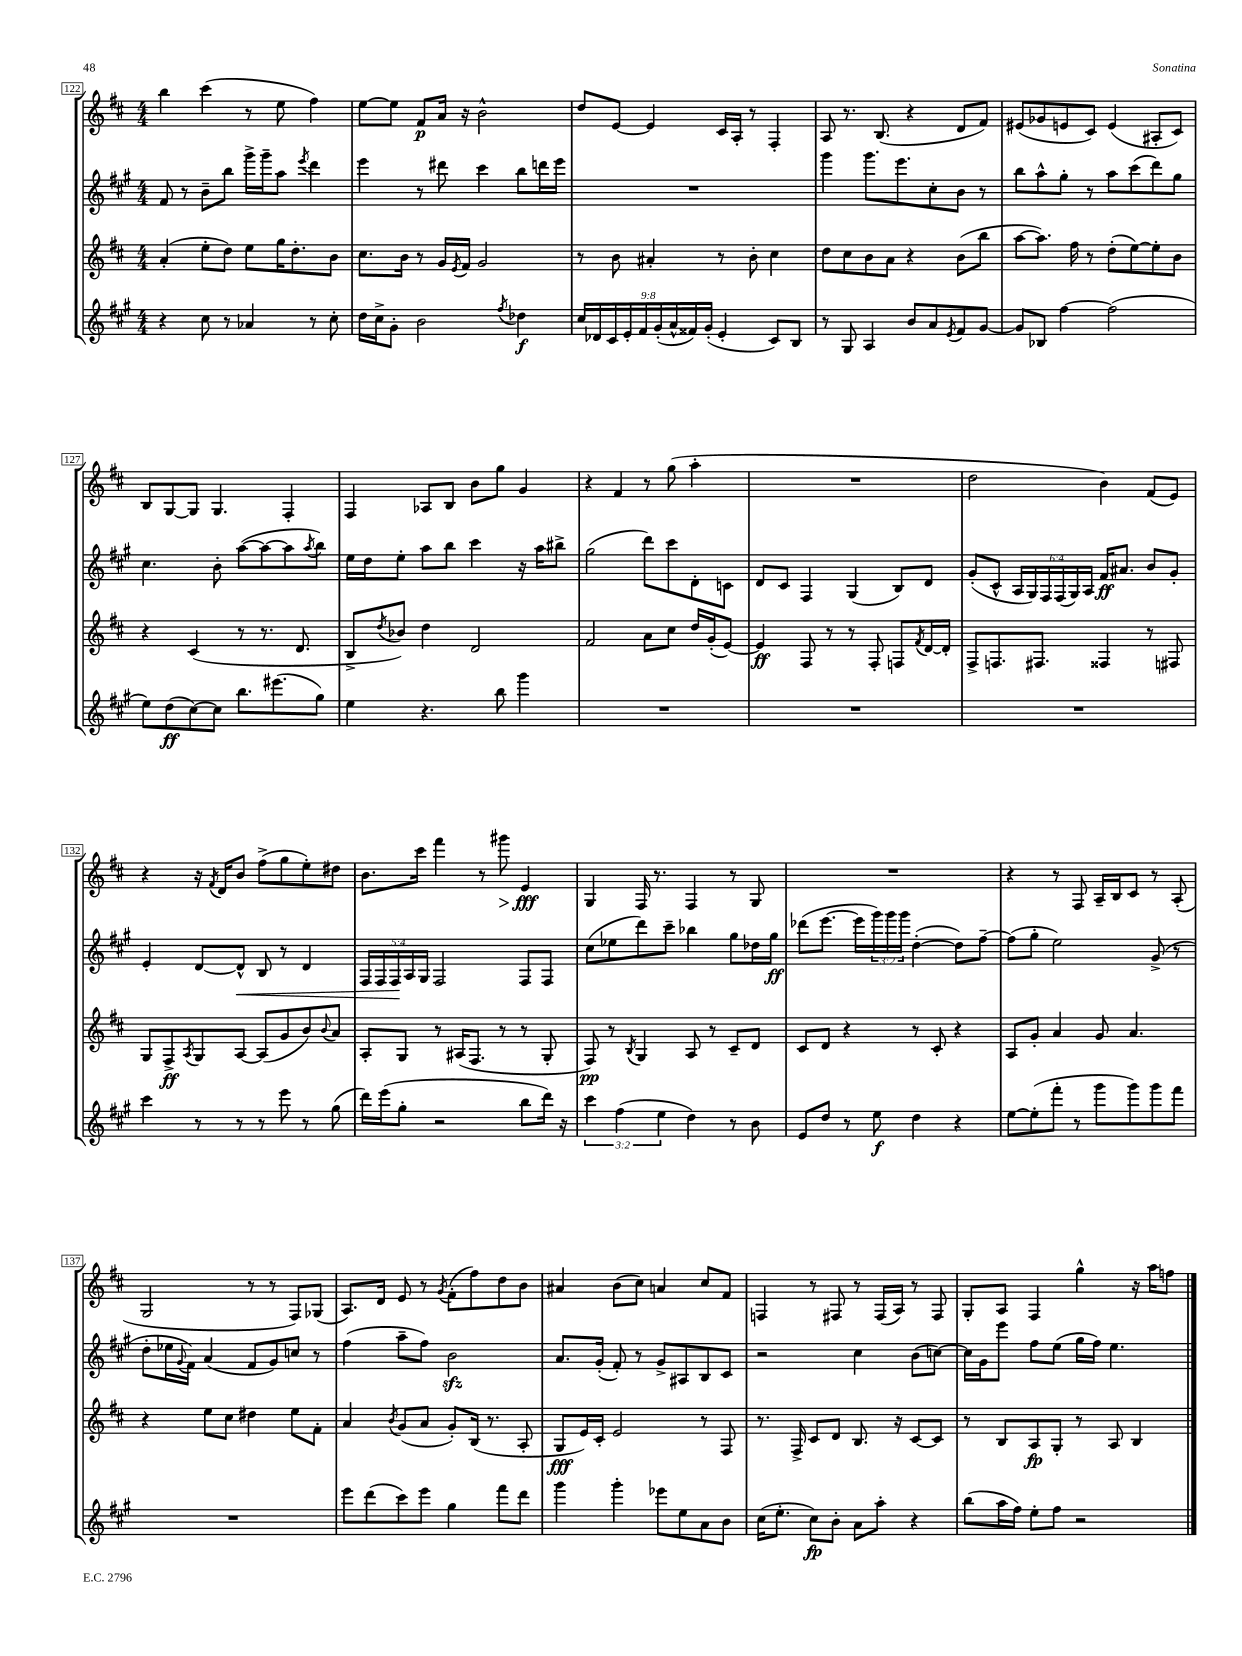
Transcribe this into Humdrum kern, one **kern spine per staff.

**kern	**kern	**kern	**kern
*staff4	*staff3	*staff2	*staff1
*clefG2	*clefG2	*clefG2	*clefG2
*k[f#c#g#]	*k[f#c#]	*k[f#c#g#]	*k[f#c#]
*M4/4	*M4/4	*M4/4	*M4/4
4r	(4a'	8f#	4bb
.	.	8r	.
8cc#	8ee'	8b~	(4ccc#
8r	8dd)	8bb	.
4a-	8ee	16ggg#^	8r
.	.	16ggg#~	.
.	16gg	8aa	8ee
.	8.dd'	.	.
.	.	8qeee	.
8r	.	4ddd	4ff#)
8cc#'	8b	.	.
=	=	=	=
16dd	8.cc#	4eee	[8ee
16cc#^	.	.	.
8g#'	.	.	8ee]
.	16b	.	.
2b	8r	8r	8f#
.	16g	8ddd#	16a
.	8qe	.	.
.	16f#	.	16r
.	2g	4ccc#	2b^^
8qff#	.	.	.
4dd-	.	8bb	.
.	.	16ddd	.
.	.	16eee	.
=	=	=	=
18cc#	8r	1r	8dd
18d-	.	.	.
18c#	.	.	.
.	8b	.	[8e
18e'	.	.	.
18f#	.	.	.
.	4a#'	.	4e]
(18g#'	.	.	.
18a^^	.	.	.
18f##)	.	.	.
(18g#'	.	.	.
4e'	8r	.	16c#
.	.	.	16A'
.	8b'	.	8r
8c#)	4cc#	.	4F#'
8B	.	.	.
=	=	=	=
8r	8dd	4ggg#	8A
8G#	8cc#	.	8.r
4A	8b	8.ggg#	.
.	.	.	(8.B
.	8a	.	.
.	.	8.eee	.
8b	4r	.	4r
8a	.	8cc#'	.
8qe	.	.	.
8f#	(8b	8b	8d
[8g#	8bb	8r	8f#)
=	=	=	=
8g#]	[8aa	8bb	(8e#
8B-	8.aa])	8aa^^	8g-
[4ff#	.	8gg#'	8e
.	16ff#	.	.
.	8r	8r	8c#)
(2ff#]	(8dd'	8aa	(4e
.	[8ee)	(8ccc#	.
.	8ee']	8ddd)	8A#'
.	8b	8gg#	8c#)
=	=	=	=
8ee)	4r	4.cc#	8B
(8dd	.	.	[8G
[8cc#)	(4c#	.	8G]
8cc#]	.	8b'	4.G
8.bb	8r	([8aa	.
.	8.r	8aa_	.
(8.eee#	.	.	.
.	.	8aa]	4F#'
.	8.d	.	.
.	.	8qaa	.
8gg#)	.	8bb)	.
=	=	=	=
4ee	8B^	16ee	4F#
.	.	16dd	.
.	8qdd	.	.
.	8b-)	8ee'	.
4.r	4dd	8aa	8A-
.	.	8bb	8B
.	2d	4ccc#	8b
8bb	.	.	8gg
4ggg#	.	16r	4g
.	.	16aa	.
.	.	8bb#^	.
=	=	=	=
1r	2f#	(2gg#	4r
.	.	.	4f#
.	8a	8ddd)	8r
.	8cc#	8ccc#	(8gg
.	16dd	8d'	4aa'
.	(16g'	.	.
.	[8e)	8c	.
=	=	=	=
1r	4e]	8d	1r
.	.	8c#	.
.	8F#	4F#	.
.	8r	.	.
.	8r	(4G#	.
.	8F#'	.	.
.	8F	8B)	.
.	8qf#	.	.
.	[16d	8d	.
.	16d']	.	.
=	=	=	=
1r	8F#^	(8g#'	2dd
.	8.F	8c#^^	.
.	.	24A	.
.	.	24G#)	.
.	8.F#	.	.
.	.	24F#	.
.	.	(24F#	.
.	.	24G#)	.
.	.	24A	.
.	4F##	16f#	4b)
.	.	8.a#	.
.	8r	8b	(8f#
.	8F#	8g#'	8e)
=	=	=	=
4ccc#	8G	4e'	4r
.	8F#^	.	.
.	8qA	.	.
8r	8G	[8d	16r
.	.	.	8qf#
.	.	.	16d
8r	[8A	8d^^]	8b
8r	(8A]	8B	(8ff#^
8eee	8g	8r	8gg
8r	8b)	4d	8ee')
.	8qqb	.	.
(8gg#	8a	.	8dd#
=	=	=	=
16ddd)	8A'	20F#	8.b
.	.	20F#	.
(16eee	.	.	.
.	.	20F#	.
8gg#'	8G	.	.
.	.	20A	.
.	.	.	16ccc#
.	.	20G#	.
2r	8r	2F#	4fff#
.	(16A#	.	.
.	8.F#	.	.
.	.	.	8r
.	8r	.	8ggg#
8bb	8r	8F#	4e
16ddd)	8G'	8F#	.
16r	.	.	.
=	=	=	=
6ccc#	8F#)	(8cc#	4G
.	8r	8ee-	.
(6ff#	.	.	.
.	8qB	.	.
.	4G	8ddd)	16F#
.	.	.	8.r
6ee	.	.	.
.	.	8ccc#~	.
4dd)	8A	4bb-	4F#
.	8r	.	.
8r	8c#~	8gg#	8r
8b	8d	16dd-	8G
.	.	16gg#	.
=	=	=	=
8e	8c#	(8ddd-	1r
8dd	8d	[8.eee	.
8r	4r	.	.
.	.	16eee]	.
8ee	.	24ggg#)	.
.	.	24ggg#	.
.	.	24ggg#	.
4dd	8r	([4dd'	.
.	8c#'	.	.
4r	4r	8dd])	.
.	.	[8ff#~	.
=	=	=	=
[8ee	8A	(8ff#]	4r
(8ee']	8g'	8gg#'	.
8fff#'	4a	2ee)	8r
8r	.	.	8F#
8ggg#	8g	.	16A~
.	.	.	16B
8ggg#)	4.a	.	8c#
8ggg#	.	(8g#^	8r
8fff#	.	8r	(8A'
=	=	=	=
1r	4r	8dd'	2G
.	.	16ee-	.
.	.	8qqg#	.
.	.	16f#)	.
.	8ee	(4a	.
.	8cc#	.	.
.	4dd#	8f#	8r
.	.	8g#)	8r
.	8ee	8cc	8F#)
.	8f#'	8r	(8G-
=	=	=	=
8eee	4a	(4ff#	8.A)
(8ddd	.	.	.
.	.	.	16d
.	8qb	.	.
8ccc#)	(8g	8aa~	8e
8eee	8a	8ff#)	8r
.	.	.	8qg
4gg#	8g')	2b	(8f#'
.	(16B	.	8ff#)
.	8.r	.	.
8fff#	.	.	8dd
8ddd	8A'	.	8b
=	=	=	=
4ggg#	8G	8.a	4a#
.	16e)	.	.
.	16c#'	(16g#'	.
4ggg#'	2e	8f#')	(8b
.	.	8r	8cc#)
8eee-	.	8g#^	4a
8ee	.	8A#	.
8a	8r	8B	8cc#
8b	8F#	8c#	8f#
=	=	=	=
(16cc#	8.r	2r	4F
8.ee'	.	.	.
.	16F#^	.	.
8cc#)	8c#	.	8r
8b'	8d	.	8F#
8a	8.B	4cc#	8r
8aa'	.	.	(16F#
.	16r	.	16A)
4r	[8c#	(8b	8r
.	8c#]	[8cc)	8F#
=	=	=	=
(8bb	8r	16cc]	8G'
.	.	16g#	.
16aa	8B	8eee	8A
16ff#)	.	.	.
8ee'	8A	8ff#	4F#
8ff#	8G'	(8ee	.
2r	8r	16gg#	4gg^^
.	.	16ff#)	.
.	8A	4.ee	.
.	4B	.	16r
.	.	.	16aa
.	.	.	8ff
==	==	==	==
*-	*-	*-	*-
